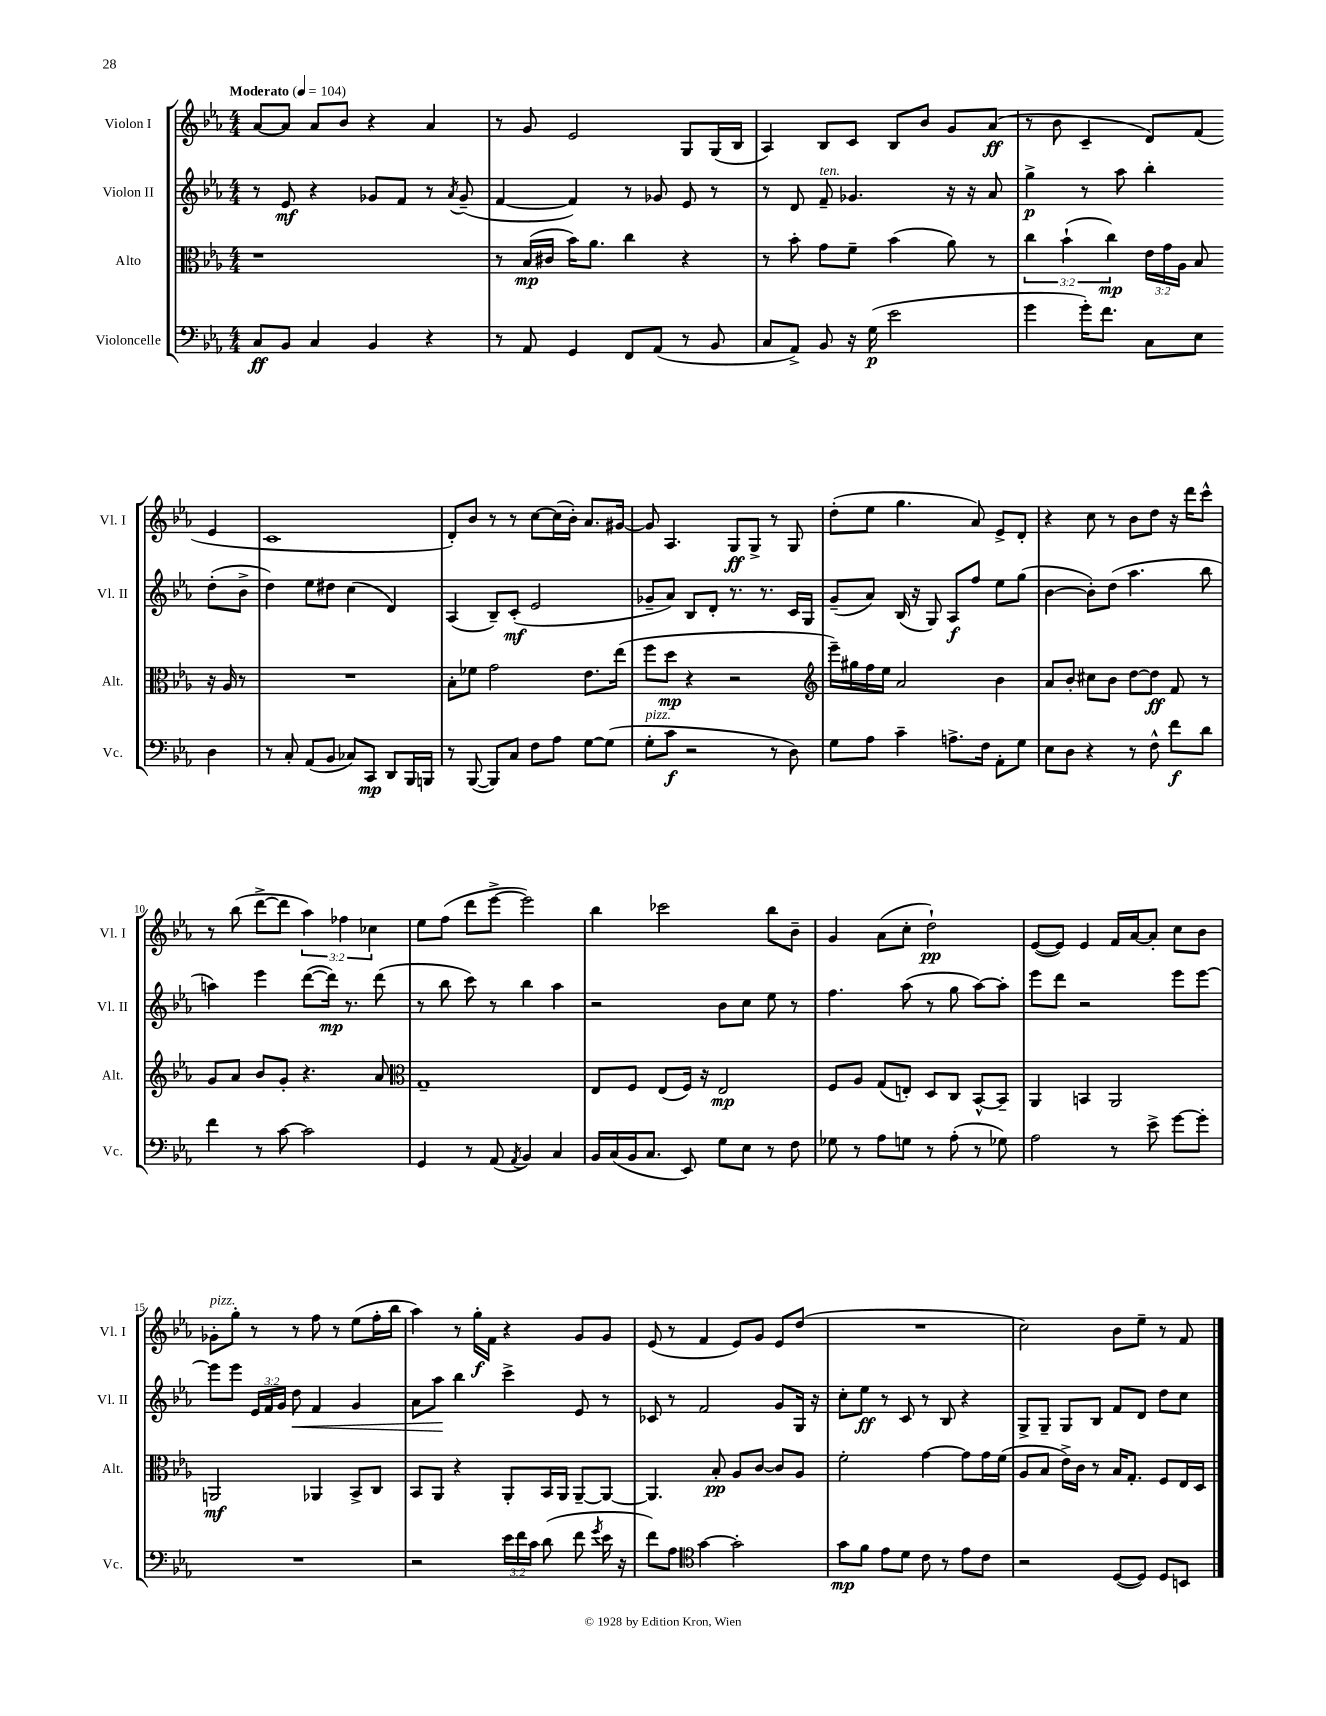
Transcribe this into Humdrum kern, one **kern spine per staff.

**kern	**dynam	**kern	**dynam	**kern	**dynam	**kern	**dynam
*part4	*part4	*part3	*part3	*part2	*part2	*part1	*part1
*staff4	*staff4	*staff3	*staff3	*staff2	*staff2	*staff1	*staff1
*I"Violoncelle	*	*I"Alto	*	*I"Violon II	*	*I"Violon I	*
*I'Vc.	*	*I'Alt.	*	*I'Vl. II	*	*I'Vl. I	*
*clefF4	*	*clefC3	*	*clefG2	*	*clefG2	*
*k[b-e-a-]	*	*k[b-e-a-]	*	*k[b-e-a-]	*	*k[b-e-a-]	*
*M4/4	*	*M4/4	*	*M4/4	*	*M4/4	*
*MM104	*	*MM104	*	*MM104	*	*MM104	*
=1	=1	=1	=1	=1	=1	=1	=1
!	!	!	!	!	!	!LO:TX:a:B:t=Moderato	!
8C/L	ff	1r	.	8r	.	[8a-/L	.
8BB-/J	.	.	.	8e-/	mf	8a-/J]	.
4C/	.	.	.	4r	.	8a-/L	.
.	.	.	.	.	.	8b-/J	.
4BB-/	.	.	.	8g-X/L	.	4r	.
.	.	.	.	8f/J	.	.	.
4r	.	.	.	8r	.	4a-/	.
.	.	.	.	8qa-/	.	.	.
.	.	.	.	(8g-~/	.	.	.
=2	=2	=2	=2	=2	=2	=2	=2
8r	.	8r	.	[4f/	.	8r	.
8AA-/	.	(16B-/LL	mp	.	.	8g/	.
.	.	16c#X/JJ	.	.	.	.	.
4GG/	.	16b-\KL)	.	4f/])	.	2e-/	.
.	.	8.a-\J	.	.	.	.	.
8FF/L	.	4cc\	.	8r	.	.	.
(8AA-/J	.	.	.	8g-X/	.	.	.
8r	.	4r	.	8e-/	.	8G/L	.
8BB-/	.	.	.	8r	.	(16G/L	.
.	.	.	.	.	.	16B-/JJ	.
=3	=3	=3	=3	=3	=3	=3	=3
8C/L	.	8r	.	8r	.	4A-/)	.
8AA-^/J)	.	8b-'\	.	8d/	.	.	.
!	!	!	!	!LO:TX:a:i:t=ten.	!	!	!
8BB-/	.	8g\L	.	8f~/	.	8B-/L	.
16r	.	8f~\J	.	4.g-X/	.	8c/J	.
(16G\	p	.	.	.	.	.	.
2e-\	.	(4b-\	.	.	.	8B-/L	.
.	.	.	.	.	.	8b-/J	.
.	.	8a-\)	.	16r	.	8g/L	.
.	.	.	.	16r	.	.	.
.	.	8r	.	8a-/	.	(8a-/J	ff
=4	=4	=4	=4	=4	=4	=4	=4
4g\	.	6cc\	.	4gg^\	p	8r	.
.	.	.	.	.	.	8b-\	.
.	.	(6b-`\	.	.	.	.	.
16g'\KL)	.	.	.	8r	.	4c~/	.
8.f\J	.	.	.	.	.	.	.
.	.	6cc\)	mp	.	.	.	.
.	.	.	.	8aa-\	.	.	.
8C\L	.	24e-\LL	.	4bb-'\	.	8d/L)	.
.	.	24g\	.	.	.	.	.
.	.	24A-\JJ	.	.	.	.	.
8E-\J	.	8B-/	.	.	.	(8f/J	.
4D\	.	16r	.	(8dd'\L	.	4e-/	.
.	.	16A-/	.	.	.	.	.
.	.	8r	.	8b-^\J	.	.	.
!!LO:LB:g=z
=5	=5	=5	=5	=5	=5	=5	=5
8r	.	1r	.	4dd\)	.	1c	.
8C'/	.	.	.	.	.	.	.
(8AA-/L	.	.	.	8ee-\L	.	.	.
8BB-/J	.	.	.	8dd#X\J	.	.	.
8C-X/L)	.	.	.	(4cc\	.	.	.
8CC/J	mp	.	.	.	.	.	.
8DD/L	.	.	.	4d/)	.	.	.
16BBB-/L	.	.	.	.	.	.	.
16BBBn/JJ	.	.	.	.	.	.	.
=6	=6	=6	=6	=6	=6	=6	=6
8r	.	8B-'\L	.	(4A-/	.	8d'/L)	.
([8BBB-/	.	8f-X\J	.	.	.	8b-/J	.
8BBB-/L])	.	2g\	.	8B-~/L)	.	8r	.
8C/J	.	.	.	(8c'/J	mf	8r	.
8F\L	.	.	.	2e-/	.	[8cc\L	.
8A-\J	.	.	.	.	.	(16cc\L]	.
.	.	.	.	.	.	16b-'\JJ)	.
[8G\L	.	8.e-\L	.	.	.	8.a-/L	.
(8G\J]	.	.	.	.	.	.	.
.	.	(16ee-\Jk	.	.	.	[16g#X/Jk	.
=7	=7	=7	=7	=7	=7	=7	=7
!LO:TX:a:i:t=pizz.	!	!	!	!	!	!	!
8G'\L	.	8ff\L	.	8g-X~/L	.	8g#/]	.
8c\J	f	8dd\J	mp	8a-/J)	.	4.A-/	.
2r	.	4r	.	8B-/L	.	.	.
.	.	.	.	8d'/J	.	.	.
.	.	2r	.	8.r	.	8G/L	ff
.	.	.	.	.	.	8G^/J	.
.	.	.	.	8.r	.	.	.
8r	.	.	.	.	.	8r	.
8D\)	.	.	.	16c/LL	.	8G/	.
.	.	.	.	16G/JJ	.	.	.
=8	=8	=8	=8	=8	=8	=8	=8
*	*	*clefG2	*	*	*	*	*
8G\L	.	16eee-~\LL)	.	(8g~/L	.	(8dd'\L	.
.	.	16gg#X\	.	.	.	.	.
8A-\J	.	16ff\	.	8a-/J)	.	8ee-\J	.
.	.	16ee-\JJ	.	.	.	.	.
4c~\	.	2a-/	.	(16B-/	.	4.gg\	.
.	.	.	.	16r	.	.	.
.	.	.	.	8G/)	.	.	.
8.An^\L	.	.	.	8A-/L	f	.	.
.	.	.	.	8ff/J	.	8a-/)	.
16F\Jk	.	.	.	.	.	.	.
8AA-'\L	.	4b-\	.	8ee-\L	.	8e-^/L	.
8G\J	.	.	.	(8gg\J	.	8d'/J	.
=9	=9	=9	=9	=9	=9	=9	=9
8E-\L	.	8a-/L	.	[4b-\	.	4r	.
8D\J	.	8b-'/J	.	.	.	.	.
4r	.	8cc#X\L	.	8b-'\L])	.	8cc\	.
.	.	8b-\J	.	(8dd\J	.	8r	.
8r	.	[8dd\L	.	4.aa-\	.	8b-\L	.
8F^^\	.	8dd\J]	ff	.	.	8dd\J	.
8f\L	f	8f/	.	.	.	16r	.
.	.	.	.	.	.	16ddd\KL	.
8d\J	.	8r	.	8bb-\	.	8ccc^^\J	.
!!LO:LB:g=z
=10	=10	=10	=10	=10	=10	=10	=10
4f\	.	8g/L	.	4aan\)	.	8r	.
.	.	8a-/J	.	.	.	(8bb-\	.
8r	.	8b-/L	.	4eee-\	.	[8ddd^\L	.
[8c\	.	8g'/J	.	.	.	8ddd\J]	.
2c\]	.	4.r	.	([8ddd\L	.	6aa-\)	.
.	.	.	.	16ddd\Jk])	mp	.	.
.	.	.	.	.	.	6ff-X\	.
.	.	.	.	8.r	.	.	.
.	.	.	.	.	.	6cc-X\	.
.	.	8a-/	.	(8ddd\	.	.	.
=11	=11	=11	=11	=11	=11	=11	=11
*	*	*clefC3	*	*	*	*	*
4GG/	.	1G~	.	8r	.	8ee-\L	.
.	.	.	.	8bb-\	.	(8ff\J	.
8r	.	.	.	8ccc\)	.	8ddd\L	.
(8AA-/	.	.	.	8r	.	[8eee-^\J	.
8qAA-/	.	.	.	.	.	.	.
4BB-/)	.	.	.	4bb-\	.	2eee-\])	.
4C/	.	.	.	4aa-\	.	.	.
=12	=12	=12	=12	=12	=12	=12	=12
16BB-/LL	.	8E-/L	.	2r	.	4bb-\	.
(16C/	.	.	.	.	.	.	.
16BB-/J	.	8F/J	.	.	.	.	.
8.C/J	.	.	.	.	.	.	.
.	.	(8E-/L	.	.	.	2ccc-X\	.
8EE-/)	.	16F/Jk)	.	.	.	.	.
.	.	16r	.	.	.	.	.
8G\L	.	2E-/	mp	8b-\L	.	.	.
8E-\J	.	.	.	8cc\J	.	.	.
8r	.	.	.	8ee-\	.	8bb-\L	.
8F\	.	.	.	8r	.	8b-~\J	.
=13	=13	=13	=13	=13	=13	=13	=13
8G-X\	.	8F/L	.	4.ff\	.	4g/	.
8r	.	8A-/J	.	.	.	.	.
8A-\L	.	(8G/L	.	.	.	(8a-\L	.
8Gn\J	.	8En'/J)	.	(8aa-\	.	8cc'\J	.
8r	.	8D/L	.	8r	.	2dd`\)	pp
(8A-'\	.	8C/J	.	8gg\	.	.	.
8r	.	[8BB-^^/L	.	[8aa-\L)	.	.	.
8G-X\)	.	8BB-~/J]	.	8aa-'\J]	.	.	.
=14	=14	=14	=14	=14	=14	=14	=14
2A-\	.	4AA-/	.	8eee-\L	.	([8e-/L	.
.	.	.	.	8ddd\J	.	8e-/J])	.
.	.	4BBn/	.	2r	.	4e-/	.
8r	.	2AA-/	.	.	.	16f/LL	.
.	.	.	.	.	.	[16a-/J	.
8e-^\	.	.	.	.	.	8a-'/J]	.
[8g\L	.	.	.	8eee-\L	.	8cc\L	.
8g'\J]	.	.	.	[8eee-\J	.	8b-\J	.
!!LO:LB:g=z
=15	=15	=15	=15	=15	=15	=15	=15
!	!	!	!	!	!	!LO:TX:a:i:t=pizz.	!
1r	.	2AAn/	mf	8eee-\L]	.	8g-X'\L	.
.	.	.	.	8eee-\J	.	8gg'\J	.
.	.	.	.	24e-/LL	.	8r	.
.	.	.	.	24f/	.	.	.
.	.	.	.	24g/JJ	.	.	.
!	!	!	!	!	!LO:HP:b	!	!
.	.	.	.	8dd\	<	8r	.
.	.	4AA-X/	.	4f/	.	8ff\	.
.	.	.	.	.	.	8r	.
.	.	8BB-^/L	.	4g/	.	(8ee-\L	.
.	.	8C/J	.	.	.	16ff'\L	.
.	.	.	.	.	.	16bb-\JJ	.
=16	=16	=16	=16	=16	=16	=16	=16
2r	.	8BB-/L	.	8a-\L	.	4aa-\)	.
.	.	8AA-/J	.	8aa-\J	.	.	.
.	.	4r	.	4bb-\	[	8r	.
.	.	.	.	.	.	16gg'\LL	f
.	.	.	.	.	.	16f\JJ	.
24e-\LL	.	8AA-'/L	.	4ccc^\	.	4r	.
24f\	.	.	.	.	.	.	.
24c\JJ	.	.	.	.	.	.	.
(8d\	.	16BB-/L	.	.	.	.	.
.	.	16AA-/JJ	.	.	.	.	.
8f\	.	[8AA-~/L	.	8e-/	.	8g/L	.
8qg/	.	.	.	.	.	.	.
16e-\	.	8AA-/J_	.	8r	.	8g/J	.
16r	.	.	.	.	.	.	.
=17	=17	=17	=17	=17	=17	=17	=17
8f\L)	.	4.AA-/]	.	8c-X/	.	(8e-/	.
8A-\J	.	.	.	8r	.	8r	.
*clefC4	*	*	*	*	*	*	*
[4g\	.	.	.	2f/	.	4f/	.
.	.	8B-'/	pp	.	.	.	.
2g'\]	.	8A-/L	.	.	.	8e-/L)	.
.	.	[8c/J	.	.	.	8g/J	.
.	.	8c/L]	.	8g/L	.	8e-/L	.
.	.	8A-/J	.	16G/Jk	.	(8dd/J	.
.	.	.	.	16r	.	.	.
=18	=18	=18	=18	=18	=18	=18	=18
8g\L	mp	2f'\	.	8cc'\L	.	1r	.
8f\J	.	.	.	8ee-\J	ff	.	.
8e-\L	.	.	.	8r	.	.	.
8d\J	.	.	.	8c/	.	.	.
8c\	.	[4g\	.	8r	.	.	.
8r	.	.	.	8B-/	.	.	.
8e-\L	.	8g\L]	.	4r	.	.	.
8c\J	.	16g\L	.	.	.	.	.
.	.	(16f\JJ	.	.	.	.	.
=19	=19	=19	=19	=19	=19	=19	=19
2r	.	8A-/L	.	8G^/L	.	2cc\)	.
.	.	8B-/J	.	8G~/J	.	.	.
.	.	16e-^\LL)	.	8G/L	.	.	.
.	.	16c\JJ	.	.	.	.	.
.	.	8r	.	8B-/J	.	.	.
([8D/L	.	16B-/KL	.	8f/L	.	8b-\L	.
.	.	8.G'/J	.	.	.	.	.
8D/J])	.	.	.	8d/J	.	8ee-~\J	.
8D/L	.	8F/L	.	8dd\L	.	8r	.
8BBn/J	.	16E-/L	.	8cc\J	.	8f/	.
.	.	16D/JJ	.	.	.	.	.
==	==	==	==	==	==	==	==
*-	*-	*-	*-	*-	*-	*-	*-
